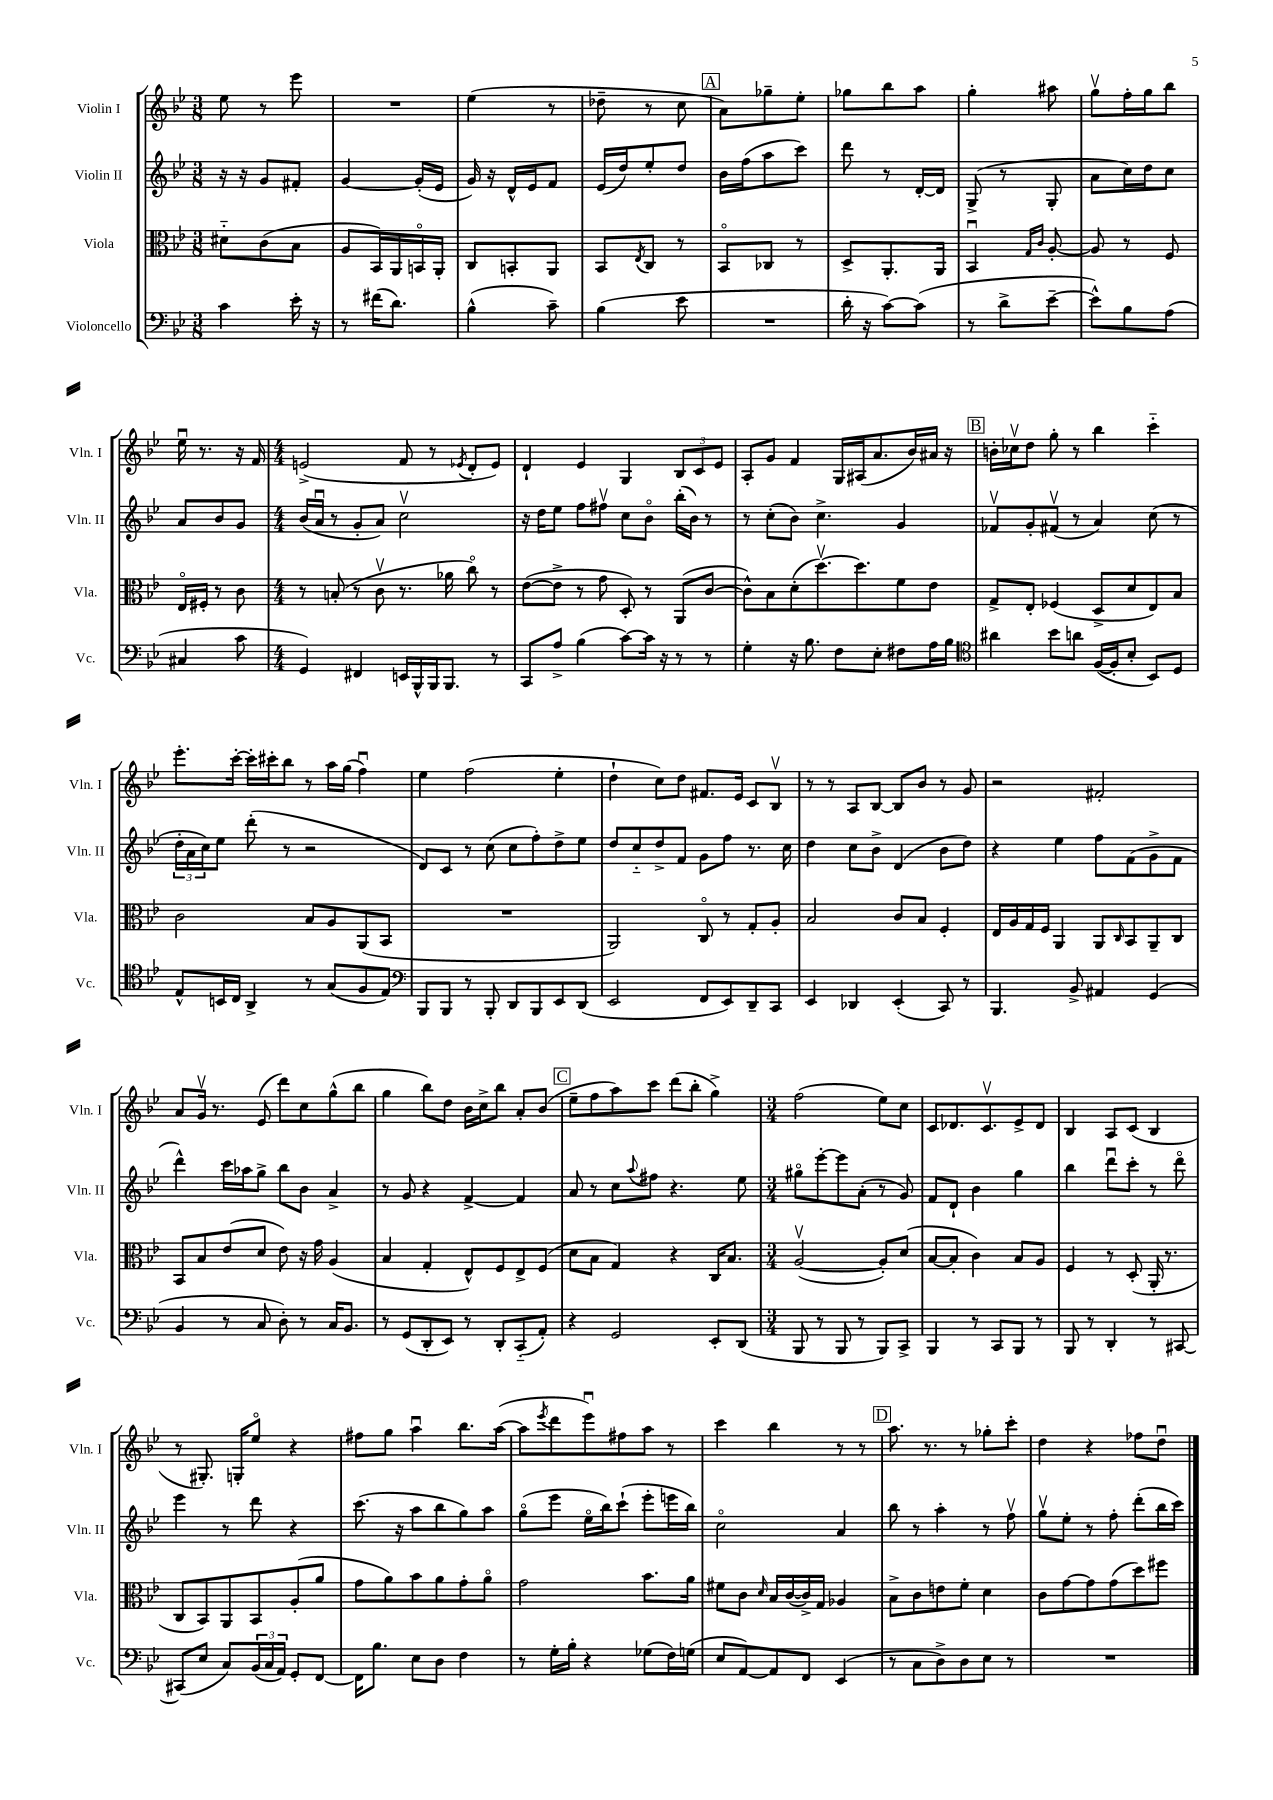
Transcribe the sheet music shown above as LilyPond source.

<<
\new StaffGroup <<
\new Staff = "s0" \with { instrumentName = "Violin I" shortInstrumentName = "Vln. I" } {
    \clef treble \key bes \major \numericTimeSignature \time 3/8
    ees''8 r8 ees'''8 |
    R4. |
    ees''4( r8 |
    des''8-- r8 c''8 |
    \mark \markup { \box "A" } a'8) ges''8-- ees''8-. |
    ges''8 bes''8 a''8 |
    g''4-. ais''8 |
    g''8\upbow f''16-. g''16 bes''8 |
    ees''16\downbow r8. r16 f'16 |
    \numericTimeSignature \time 4/4 e'2->( f'8 r8 \acciaccatura { ees'8 } d'8-. ees'8) |
    d'4-! ees'4 g4 \tuplet 3/2 { bes8 c'8 ees'8 } |
    a8-. g'8 f'4 g16 ais16( a'8. bes'16) ais'16 r16 |
    \mark \markup { \box "B" } b'16-. ces''16\upbow d''8 g''8-. r8 bes''4 c'''4-_ |
    ees'''8.-. c'''16~-. c'''16-. cis'''16-. bes''8 r8 a''16 g''16( f''4\downbow) |
    ees''4 f''2( ees''4-. |
    d''4-! c''8) d''8 fis'8. ees'16 c'8 bes8\upbow |
    r8 r8 a8 bes8~ bes8 bes'8 r8 g'8 |
    r2 fis'2-. |
    a'8 g'16\upbow r8. ees'8( d'''8) c''8 g''8-^( bes''8 |
    g''4 bes''8) d''8 bes'16 c''16-> bes''8 a'8-. bes'8( |
    \mark \markup { \box "C" } ees''8-- f''8 a''8) c'''8 d'''8( bes''8-. g''4->) |
    \numericTimeSignature \time 3/4 f''2( ees''8) c''8 |
    c'8 des'8. c'8.\upbow ees'8-> des'8 |
    bes4 a8 c'8( bes4 |
    r8 gis8.-.) g16-. ees''8\flageolet r4 |
    fis''8 g''8 a''4\downbow bes''8. a''16~( |
    a''8 \acciaccatura { ees'''8 } d'''8 ees'''8\downbow) fis''8 a''8 r8 |
    c'''4 bes''4 r8 r8 |
    \mark \markup { \box "D" } a''8. r8. r8 ges''8-. c'''8-. |
    d''4 r4 fes''8 d''8\downbow \bar "|." |
}
\new Staff = "s1" \with { instrumentName = "Violin II" shortInstrumentName = "Vln. II" } {
    \clef treble \key bes \major \numericTimeSignature \time 3/8
    r16 r16 g'8 fis'8-. |
    g'4~ g'16-.( ees'16 |
    g'16) r16 d'16-^ ees'16 f'8 |
    ees'16( d''16) ees''8-. d''8 |
    \mark \markup { \box "A" } bes'16 f''16( a''8 c'''8) |
    d'''8 r8 d'16~-. d'16 |
    g8->( r8 g8-. |
    a'8 c''16) d''16 c''8 |
    a'8 bes'8 g'8 |
    \numericTimeSignature \time 4/4 bes'16( a'16\downbow r8 g'8-. a'8) c''2\upbow |
    r16 d''16 ees''8 f''8 fis''8\upbow c''8 bes'8\flageolet bes''16-.( bes'16) r8 |
    r8 c''8-.( bes'8) c''4.-> g'4 |
    \mark \markup { \box "B" } fes'8\upbow g'8-. fis'8\upbow( r8 a'4) c''8( r8 |
    \tuplet 3/2 { d''16-. a'16 c''16) } ees''8 d'''8-.( r8 r2 |
    d'8) c'8 r8 c''8( c''8 f''8-.) d''8-> ees''8 |
    d''8 c''8-_ d''8-> f'8 g'8 f''8 r8. c''16 |
    d''4 c''8 bes'8-> d'4( bes'8 d''8) |
    r4 ees''4 f''8 f'8( g'8-> f'8 |
    d'''4-^) c'''16 aes''16 g''8-> bes''8 bes'8 a'4-> |
    r8 g'8 r4 f'4~-> f'4 |
    \mark \markup { \box "C" } a'8 r8 c''8 \appoggiatura { a''8 } fis''8 r4. ees''8 |
    \numericTimeSignature \time 3/4 gis''8\flageolet ees'''8~-. ees'''8 a'8-.( r8 g'8) |
    f'8 d'8-! bes'4 g''4 |
    bes''4 d'''8\downbow c'''8-. r8 d'''8\flageolet |
    ees'''4 r8 d'''8 r4 |
    c'''8.( r16 a''8 bes''8 g''8) a''8 |
    g''8\flageolet( ees'''8 ees''16\flageolet bes''16) c'''8-!( ees'''8-. e'''16 bes''16) |
    c''2\flageolet a'4 |
    \mark \markup { \box "D" } bes''8 r8 a''4-. r8 f''8\upbow |
    g''8\upbow ees''8-. r8 f''8-. d'''8-.( bes''16 c'''16) \bar "|." |
}
\new Staff = "s2" \with { instrumentName = "Viola" shortInstrumentName = "Vla." } {
    \clef alto \key bes \major \numericTimeSignature \time 3/8
    dis'8-_ c'8( bes8 |
    a8 bes,16) a,16 b,16\flageolet a,16-. |
    c8 b,8-. a,8 |
    bes,8 \acciaccatura { ees8 } c8 r8 |
    \mark \markup { \box "A" } bes,8\flageolet ces8 r8 |
    d8-> a,8.-. a,16 |
    bes,4\downbow \grace { g16 c'16 } a8~-. |
    a8 r8 f8 |
    ees16\flageolet fis16-. r8 c'8 |
    \numericTimeSignature \time 4/4 r8 b8-.( r8 c'8\upbow r8. aes'16 c''8\flageolet) r8 |
    ees'8~( ees'8-> r8 g'8 d8-.) r8 a,8( c'8~ |
    c'8-^) bes8 d'8-.( d''8.~\upbow) d''8. f'8 ees'8 |
    \mark \markup { \box "B" } g8-> ees8-. fes4( d8-> d'8 ees8) bes8 |
    c'2 bes8 a8 a,8( bes,8 |
    R1 |
    a,2) c8\flageolet r8 g8-. a8-. |
    bes2 c'8 bes8 f4-. |
    ees16 a16 g16 f16 a,4 a,8 \grace { c16 } bes,8 a,8-- c8 |
    bes,8 bes8 ees'8( d'8 ees'8) r16 g'16 a4( |
    bes4 g4-. ees8-^) f8 ees8-> f8( |
    \mark \markup { \box "C" } d'8 bes8 g4) r4 c16 bes8. |
    \numericTimeSignature \time 3/4 a2~\upbow( a8-.) d'8( |
    bes8~ bes8-. c'4) bes8 a8 |
    f4 r8 d8-.( a,16-. r8. |
    c8 bes,8) a,8 bes,8 a8-.( a'8 |
    g'8 a'8) bes'8 a'8 g'8-. a'8\flageolet |
    g'2 bes'8. a'16 |
    fis'8 c'8 \grace { d'16 } bes16 c'16~( c'16->) g16 aes4 |
    \mark \markup { \box "D" } bes8-> c'8 e'8 f'8-. d'4 |
    c'8 g'8~ g'8 g'8( d''8) fis''8 \bar "|." |
}
\new Staff = "s3" \with { instrumentName = "Violoncello" shortInstrumentName = "Vc." } {
    \clef bass \key bes \major \numericTimeSignature \time 3/8
    c'4 ees'16-. r16 |
    r8 fis'16( d'8.) |
    bes4-^( c'8--) |
    bes4( ees'8 |
    \mark \markup { \box "A" } R4. |
    d'16-. r16 c'8~) c'8( |
    r8 d'8-> ees'8~-- |
    ees'8-^) bes8 a8( |
    cis4 c'8 |
    \numericTimeSignature \time 4/4 g,4) fis,4 e,16 bes,,16-^ bes,,16 bes,,8. r8 |
    c,8 a8-> bes4( c'8~) c'16 r16 r8 r8 |
    g4-. r16 bes8. f8 ees8-. fis8 a16 bes16 |
    \mark \markup { \box "B" } \clef tenor ais'4 bes'8 a'8 f16~( f16-. bes8-. bes,8) d8 |
    ees8-^ b,16 c16 a,4-> r8 g8( f8 ees8) |
    \clef bass bes,,8 bes,,8 r8 bes,,8-. d,8 bes,,8 ees,8 d,8( |
    ees,2 f,8 ees,8) d,8-- c,8 |
    ees,4 des,4 ees,4-.( c,8) r8 |
    bes,,4. bes,8-> ais,4 g,4( |
    bes,4 r8 c8 d8-.) r8 c16 bes,8. |
    r8 g,8( d,8-. ees,8) r8 d,8-. c,8-_( a,8-.) |
    \mark \markup { \box "C" } r4 g,2 ees,8-. d,8( |
    \numericTimeSignature \time 3/4 bes,,8 r8 bes,,8 r8 bes,,8) c,8-> |
    bes,,4 r8 c,8 bes,,8 r8 |
    bes,,8 r8 d,4-. r8 cis,8~ |
    cis,8( ees8 c8) \tuplet 3/2 { bes,16( c16 a,16) } g,8-. f,8~ |
    f,16 bes8. ees8 d8 f4 |
    r8 g16-. bes16-. r4 ges8( f16) g16( |
    ees8 a,8~) a,8 f,8 ees,4( |
    \mark \markup { \box "D" } r8 c8 d8->) d8 ees8 r8 |
    R2. \bar "|." |
}
>>
>>
\layout { \context { \Score \remove "Bar_number_engraver" } }
